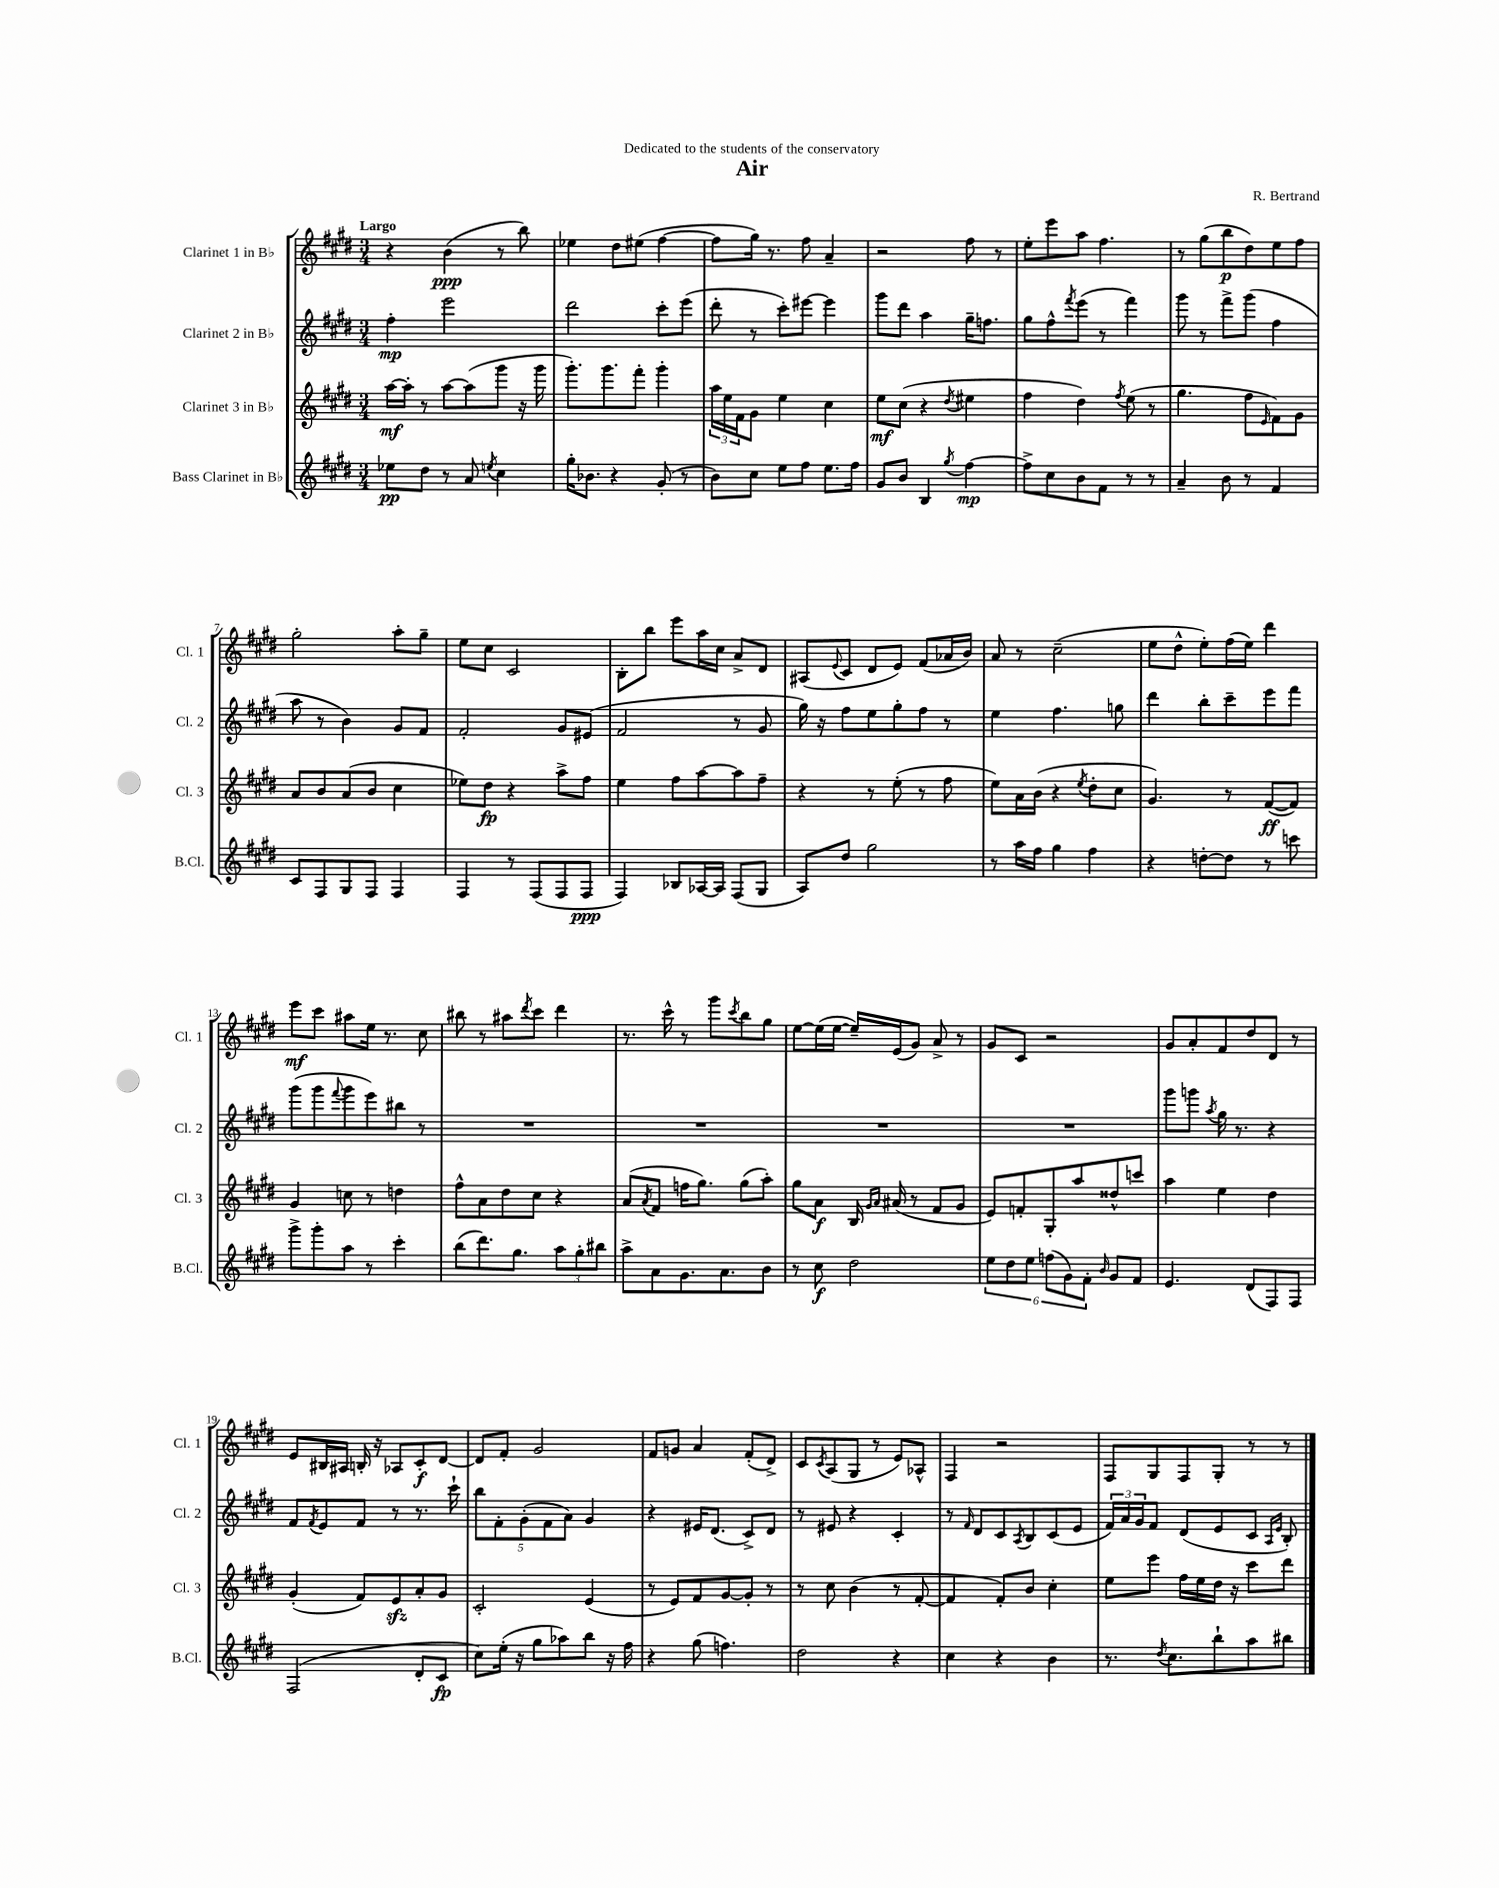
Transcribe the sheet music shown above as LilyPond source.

\header { title = "Air" composer = "R. Bertrand" dedication = "Dedicated to the students of the conservatory" }
<<
\new StaffGroup <<
\new Staff = "s0" \with { instrumentName = "Clarinet 1 in Bb" shortInstrumentName = "Cl. 1" } {
    \clef treble \key e \major \numericTimeSignature \time 3/4 \tempo "Largo"
    r4 b'4\ppp( r8 b''8) |
    ees''4 dis''8 eis''8( fis''4~ |
    fis''8 gis''16) r8. fis''8 a'4-- |
    r2 fis''8 r8 |
    e''8-. e'''8 a''8 fis''4. |
    r8 gis''8( b''8\p dis''8) e''8 fis''8 |
    gis''2-. a''8-. gis''8-- |
    e''8 cis''8 cis'2 |
    b8-. b''8 e'''8 a''16 cis''16 a'8-> dis'8 |
    ais8( \appoggiatura { e'8 } cis'8 dis'8 e'8) fis'8( aes'16 b'16) |
    a'8 r8 cis''2--( |
    e''8 dis''8-^ e''8-.) fis''16( e''16) dis'''4 |
    e'''8\mf cis'''8 ais''8 e''16 r8. cis''8 |
    bis''8 r8 ais''8 \acciaccatura { dis'''8 } cis'''8 dis'''4 |
    r8. cis'''16-^ r8 gis'''8 \acciaccatura { cis'''8 } b''8 gis''8 |
    e''8~ e''16( e''16~ e''16--) e'16( gis'8) a'8-> r8 |
    gis'8 cis'8 r2 |
    gis'8 a'8-. fis'8 dis''8 dis'8 r8 |
    e'8 bis16 ais16 b16-. r16 aes8 cis'8-.\f dis'8~ |
    dis'8 fis'8-. gis'2 |
    fis'8 g'8 a'4 fis'8-.( dis'8->) |
    cis'8 \acciaccatura { cis'8 } a8( gis8 r8 e'8) aes8-^ |
    fis4 r2 |
    fis8 gis8 fis8 gis8-. r8 r8 \bar "|." |
}
\new Staff = "s1" \with { instrumentName = "Clarinet 2 in Bb" shortInstrumentName = "Cl. 2" } {
    \clef treble \key e \major \numericTimeSignature \time 3/4
    fis''4-.\mp e'''2 |
    dis'''2 cis'''8-. e'''8( |
    dis'''8-. r8 cis'''8-.) eis'''8~ eis'''4 |
    gis'''8 dis'''8 a''4 gis''16-- f''8. |
    gis''8 fis''8-^ \acciaccatura { fis'''8 } e'''8( r8 fis'''4) |
    gis'''8 r8 fis'''8-> gis'''8( fis''4 |
    a''8 r8 b'4) gis'8 fis'8 |
    fis'2-. gis'8 eis'8( |
    fis'2 r8 gis'8 |
    gis''16) r16 fis''8 e''8 gis''8-. fis''8 r8 |
    e''4 fis''4. g''8 |
    dis'''4 b''8-. cis'''8-- e'''8 fis'''8 |
    gis'''8( gis'''8 \appoggiatura { fis'''8 } gis'''8 e'''8) bis''8 r8 |
    R2. |
    R2. |
    R2. |
    R2. |
    gis'''8 g'''8 \acciaccatura { a''8 } gis''16 r8. r4 |
    fis'8 \acciaccatura { fis'8 } e'8 fis'8 r8 r8. cis'''16-! |
    \tuplet 5/4 { b''8 fis'8-. gis'8-.( fis'8 a'8) } gis'4 |
    r4 eis'16 dis'8.( cis'8->) dis'8 |
    r8 eis'8 r4 cis'4-. |
    r8 \grace { fis'16 } dis'8 cis'8 \acciaccatura { a8 } b8 cis'8( e'8 |
    \tuplet 3/2 { fis'16) a'16 gis'16 } fis'8 dis'8( e'8 cis'8 \grace { a16 e'16 } b8-.) \bar "|." |
}
\new Staff = "s2" \with { instrumentName = "Clarinet 3 in Bb" shortInstrumentName = "Cl. 3" } {
    \clef treble \key e \major \numericTimeSignature \time 3/4
    a''16~\mf a''16-. r8 a''8~ a''8( gis'''8 r16 gis'''16 |
    gis'''8.-.) gis'''8. fis'''8-. gis'''4-. |
    \tuplet 3/2 { a''16 e''16 fis'16 } gis'8 e''4 cis''4 |
    e''8\mf cis''8( r4 \acciaccatura { dis''8 } eis''4 |
    fis''4 dis''4) \acciaccatura { fis''8 } e''8( r8 |
    gis''4. fis''8 \grace { e'16 } fis'8) gis'8 |
    a'8 b'8 a'8( b'8 cis''4 |
    ees''8) dis''8\fp r4 a''8-> fis''8 |
    e''4 fis''8 a''8~ a''8 fis''8-- |
    r4 r8 e''8-.( r8 fis''8 |
    e''8) a'16 b'16( r4 \acciaccatura { e''8 } dis''8-. cis''8 |
    gis'4.) r8 fis'8~\ff( fis'8) |
    gis'4 c''8 r8 d''4 |
    fis''8-^ a'8 dis''8 cis''8 r4 |
    a'8( \acciaccatura { a'8 } fis'8 f''16 gis''8.) gis''8( a''8-.) |
    gis''8 a'8\f b16 \grace { gis'16 a'16 } ais'16( r8 fis'8 gis'8 |
    e'8) f'8-. gis8-. a''8 disis''8-^ c'''8 |
    a''4 e''4 dis''4 |
    gis'4-.( fis'8) e'8\sfz a'8-. gis'8 |
    cis'2-. e'4( |
    r8 e'8) fis'8 gis'8~ gis'8-. r8 |
    r8 cis''8 b'4( r8 fis'8~-. |
    fis'4 fis'8-.) b'8 cis''4-. |
    e''8 e'''8 fis''16 e''16 dis''16 r16 cis'''8 dis'''8 \bar "|." |
}
\new Staff = "s3" \with { instrumentName = "Bass Clarinet in Bb" shortInstrumentName = "B.Cl." } {
    \clef treble \key e \major \numericTimeSignature \time 3/4
    ees''8\pp dis''8 r8 a'8 \acciaccatura { e''8 } cis''4 |
    gis''16-. bes'8. r4 gis'8-.( r8 |
    b'8) cis''8 e''8 fis''8 e''8. fis''16 |
    gis'8 b'8 b4 \acciaccatura { gis''8 } fis''4~\mp |
    fis''8-> cis''8 b'8 fis'8 r8 r8 |
    a'4-- b'8 r8 fis'4 |
    cis'8 fis8 gis8 fis8 fis4 |
    fis4 r8 fis8( fis8 fis8\ppp |
    fis4) bes8 aes16~ aes16 fis8( gis8 |
    a8) dis''8 gis''2 |
    r8 a''16 fis''16 gis''4 fis''4 |
    r4 d''8~-. d''8 r8 c'''8 |
    gis'''8-> gis'''8-. a''8 r8 cis'''4-. |
    b''8( dis'''8.) gis''8. \tuplet 3/2 { a''8 gis''8-. bis''8 } |
    a''8-> a'8 gis'8. a'8. b'8 |
    r8 cis''8\f dis''2 |
    \tuplet 6/4 { e''8 dis''8 e''8 f''8( gis'8) fis'8-. } \grace { b'16 } gis'8 fis'8 |
    e'4. dis'8( fis8) fis8 |
    fis2( dis'8-. cis'8\fp |
    cis''8) e''16-.( r16 gis''8 aes''8) b''8 r16 fis''16 |
    r4 gis''8( f''4.) |
    dis''2 r4 |
    cis''4 r4 b'4 |
    r8. \acciaccatura { dis''8 } cis''8. b''8-! a''8 bis''8 \bar "|." |
}
>>
>>
